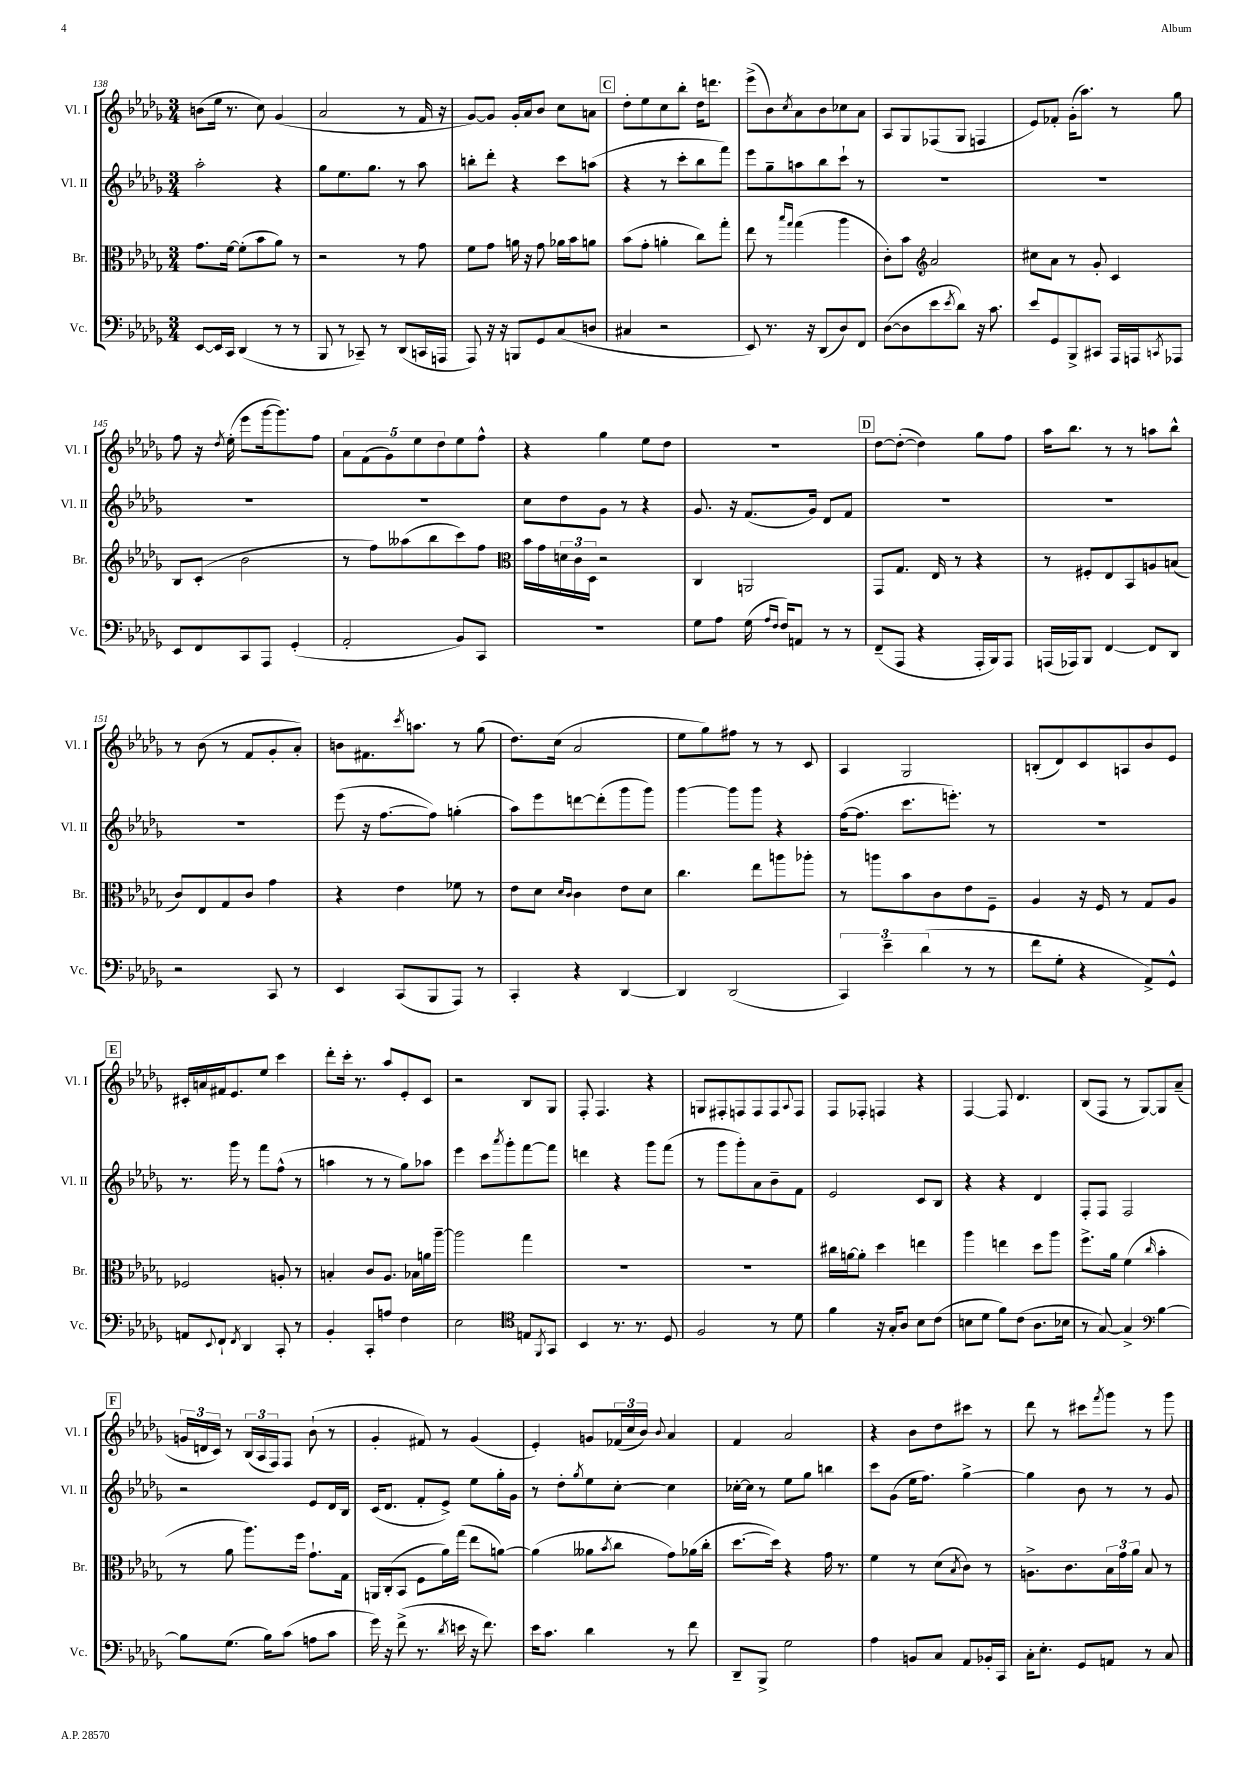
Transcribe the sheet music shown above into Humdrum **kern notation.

**kern	**kern	**kern	**kern
*staff4	*staff3	*staff2	*staff1
*clefF4	*clefC3	*clefG2	*clefG2
*k[b-e-a-d-g-]	*k[b-e-a-d-g-]	*k[b-e-a-d-g-]	*k[b-e-a-d-g-]
*M3/4	*M3/4	*M3/4	*M3/4
[8EE-	8.g-	2aa-'	(8b
16EE-]	.	.	16ee-
16CC	[16f	.	8.r
(4DD-	(8f']	.	.
.	8b-	.	8cc)
8r	8a-)	4r	(4g-
8r	8r	.	.
=	=	=	=
8BBB-	2r	8gg-	2a-
8r	.	8.ee-	.
8CC-~)	.	.	.
.	.	8.gg-	.
8r	.	.	.
(8DD-	8r	8r	8r
16CC	8g-	8aa-	16f
16AAA	.	.	16r
=	=	=	=
8AAA-)	8f	8bb'	[8g-)
16r	8g-	8ddd-'	8g-]
16r	.	.	.
8BBB	16a	4r	16g-'
.	16r	.	16a-
8GG-	8g-	.	8b-
(8C	16a-	8ccc	8cc
.	16b-	.	.
8D	8a	(8aa	8a
=	=	=	=
4C#	(8b-	4r	8dd-'
.	8g-'	.	8ee-
2r	4a'	8r	8cc
.	.	8ccc'	8bb-'
.	8cc)	8bb-	16dd-
.	.	.	8.ddd
.	8gg-'	8fff)	.
=	=	=	=
8EE-)	8ee-	8eee-	(8eee-^
8.r	8r	8gg-~	8b-)
.	16qqbb-	.	.
.	16qqgg-	.	8qcc
.	(4gg-	8aa	8a-
16r	.	.	.
(8DD-	.	8bb-	8b-
8D-)	4aa-	8ccc`	8cc-
8FF	.	8r	8a-
=	=	=	=
([8D-	8c')	2.r	8A-
8D-]	8b-	.	8G-
*	*clefG2	*	*
8e-	2a-	.	(8F-
8qe-	.	.	.
8d-)	.	.	8G-
16r	.	.	4F
8.c	.	.	.
=	=	=	=
8e-	8cc#	2.r	8e-)
8GG-	8a-	.	8f-'
8BBB-^	8r	.	(16g-'
.	.	.	8.aa-)
8CC#	8g-'	.	.
16AAA-	4c	.	8r
16AAA	.	.	.
8qCC	.	.	.
8AAA-	.	.	8gg-
=	=	=	=
8EE-	8B-	2.r	8ff
8FF	(8c'	.	16r
.	.	.	8qdd-
.	.	.	(16ee-'
8CC	2b-	.	8eee-
8AAA-	.	.	[16ggg-
.	.	.	8.ggg-])
(4GG-'	.	.	.
.	.	.	8ff
=	=	=	=
2AA-'	8r	2.r	10a-
.	.	.	(10f
.	8ff)	.	.
.	.	.	10g-)
.	(8aa--	.	.
.	.	.	10ee-
.	8bb-	.	.
.	.	.	10dd-
8BB-)	8ccc)	.	8ee-
8CC	8ff	.	8ff^^
=	=	=	=
*	*clefC3	*	*
2.r	16b-	8cc	4r
.	16g-	.	.
.	24d	8dd-	.
.	24c	.	.
.	24D-	.	.
.	2r	8g-	4gg-
.	.	8r	.
.	.	4r	8ee-
.	.	.	8dd-
=	=	=	=
8G-	4C	8.g-	2.r
8A-	.	.	.
.	.	16r	.
(16G-	2AA	(8.f	.
16qqA-	.	.	.
16qqF	.	.	.
16F)	.	.	.
8AA	.	.	.
.	.	16g-)	.
8r	.	8d-	.
8r	.	8f	.
=	=	=	=
(8FF~	8GG-	2.r	[8dd-
8AAA-	8.G-	.	(8dd-'_
4r	.	.	4dd-])
.	16E-	.	.
.	8r	.	.
16AAA-'	4r	.	8gg-
16BBB-)	.	.	.
8AAA-	.	.	8ff
=	=	=	=
(16AAA	8r	2.r	16aa-
16AAA-)	.	.	8.bb-
8BBB-	8F#'	.	.
[4FF	8E-	.	8r
.	8BB-	.	8r
8FF]	8A	.	8aa
8DD-	(8B	.	8bb-^^
=	=	=	=
2r	8c)	2.r	8r
.	8E-	.	(8b-
.	8G-	.	8r
.	8c	.	8f
8CC	4g-	.	8g-'
8r	.	.	8a-')
=	=	=	=
4EE-	4r	(8eee-	8b
.	.	16r	8.f#
.	.	[8.ff	.
(8CC	4e-	.	.
.	.	.	8qccc
.	.	.	8.aa
8BBB-	.	8ff])	.
8AAA-)	8f-	(4gg'	8r
8r	8r	.	(8gg-
=	=	=	=
4CC'	8e-	8aa-)	8.dd-)
.	8d-	8eee-	.
.	.	.	(16cc
.	16qqd-	.	.
.	16qqc	.	.
4r	4c	[8ddd	2a-
.	.	(8ddd']	.
[4DD-	8e-	8ggg-	.
.	8d-	8ggg-)	.
=	=	=	=
4DD-]	4.cc	[4ggg-	8ee-
.	.	.	8gg-)
(2DD-	.	8ggg-]	8ff#
.	8ee-	8ggg-	8r
.	8aa	4r	8r
.	8aa-'	.	8c
=	=	=	=
6CC)	8r	([16ff	4A-
.	.	8.ff]	.
.	8aa	.	.
6e-~	.	.	.
.	8b-	8.ccc	2G-
(6d-	.	.	.
.	8c	.	.
.	.	8.eee')	.
8r	8e-	.	.
8r	8F~	8r	.
=	=	=	=
8f	4A-	2.r	(8B'
8G-'	.	.	8d-)
4r	16r	.	8c
.	16F	.	.
.	8r	.	8A
8AA-^)	8G-	.	8b-
8GG-^^	8A-	.	8e-
=	=	=	=
8AA	2F-	8.r	16c#'
.	.	.	16a
8qqEE-	.	.	.
8FF`	.	.	16f#
.	.	16ggg-	8.e-
8qFF	.	.	.
4DD-	.	8r	.
.	.	8fff	8ee-
8CC'	8A'	(8ff^^	4ccc
8r	8r	8r	.
=	=	=	=
4BB-'	4B'	4aa	8ddd-'
.	.	.	16ccc'
.	.	.	8.r
8CC'	8c	8r	.
8A	8.A-	8r	8aa-
4F	.	8gg-)	8e-'
.	16B-	.	.
.	16a	8aa-	8c
.	[16aa-~	.	.
=	=	=	=
2E-	2aa-]	4eee-	2r
.	.	8ccc	.
.	.	8qaaa-	.
.	.	8ggg-'	.
*clefC4	*	*	*
8E	4gg-	[8fff	8B-
8qFF	.	.	.
8GG-	.	8fff]	8G-
=	=	=	=
4BB-	2.r	4ddd	8F'
.	.	.	4.F
8.r	.	4r	.
8.r	.	.	.
.	.	8ggg-	4r
8D-	.	(8fff	.
=	=	=	=
2F	2.r	8r	8G
.	.	8ggg-	8F#'
.	.	8ggg-')	8F
.	.	8a-	8F
8r	.	8b-~	8F
.	.	.	8qqA-
8d-	.	8f	8F
=	=	=	=
4f	16cc#	2e-	8F
.	[16a	.	.
.	8a']	.	8F-'
16r	4dd-	.	4F
16G-'	.	.	.
8A-	.	.	.
8B-	4ee	8c	4r
(8c	.	8B-	.
=	=	=	=
8B	4aa-	4r	[4F
8d-	.	.	.
8f)	4ee	4r	8F]
(8c	.	.	4.d-
8.A-	8dd-	4d-	.
.	8aa-	.	.
16B-	.	.	.
=	=	=	=
8r	8.ff^	8F'	(8B-
[8G-)	.	8F	8F
.	16a-	.	.
4G-^]	(4f	2F	8r
.	.	.	[8G-)
*clefF4	*	*	*
.	16qqcc	.	.
[4B-	4b-'	.	8G-]
.	.	.	(8a-~
=	=	=	=
8B-]	8r	2r	24g
.	.	.	24d
.	.	.	24c)
(8.G-	8a-	.	8r
.	8.aa-)	.	(24B-
.	.	.	24A-
16B-)	.	.	.
.	.	.	24F)
(8c	.	.	8F
.	16ff	.	.
8A	8.g-`	8e-	(8b-`
8c	.	16d-	8r
.	16G-	16B-	.
=	=	=	=
16g-)	16AA	(16c	4g-'
16r	(16C'	8.d-	.
(8f^	8BB-	.	.
8.r	8F	8f'	8f#)
.	16a-)	8e-^)	8r
8qd-	.	.	.
16e	(16gg-	.	.
16r	8ee-	8ee-	(4g-
8.f)	.	.	.
.	[8a)	16gg-'	.
.	.	16g-	.
=	=	=	=
16e-	(4a]	8r	4e-')
8.c	.	.	.
.	.	8dd-'	.
.	.	8qgg-	.
4d-	8a--	8ee-	8g
.	8qb-	.	.
.	8cc	[8cc'	(24f-
.	.	.	24cc
.	.	.	24b-)
.	.	.	8qqb-
8r	8g-)	4cc]	4a-
8f	(16a-	.	.
.	16cc'	.	.
=	=	=	=
8DD-~	[8.dd-	[16cc-'	4f
.	.	16cc-]	.
8BBB-^	.	8r	.
.	16dd-])	.	.
2G-	4r	8ee-	2a-
.	.	8gg-	.
.	16g-	4bb	.
.	8.r	.	.
=	=	=	=
4A-	4f	8ccc	4r
.	.	(8g-	.
8BB	8r	16ee-	8b-
.	.	8.ff)	.
8C	(8d-	.	8dd-
.	8qB-	.	.
8AA-	8c)	[4gg-^	8ccc#
16BB-'	8r	.	8r
16CC	.	.	.
=	=	=	=
16C'	8.A^	4gg-]	8ddd-
8.E-'	.	.	.
.	.	.	8r
.	8.c	.	.
8GG-	.	8b-	8ccc#
.	.	.	8qfff
8AA	24B-	8r	8ggg-
.	24g-	.	.
.	24a-	.	.
8r	8B-	8r	8r
8C	8r	8g-	8ggg-
==	==	==	==
*-	*-	*-	*-
